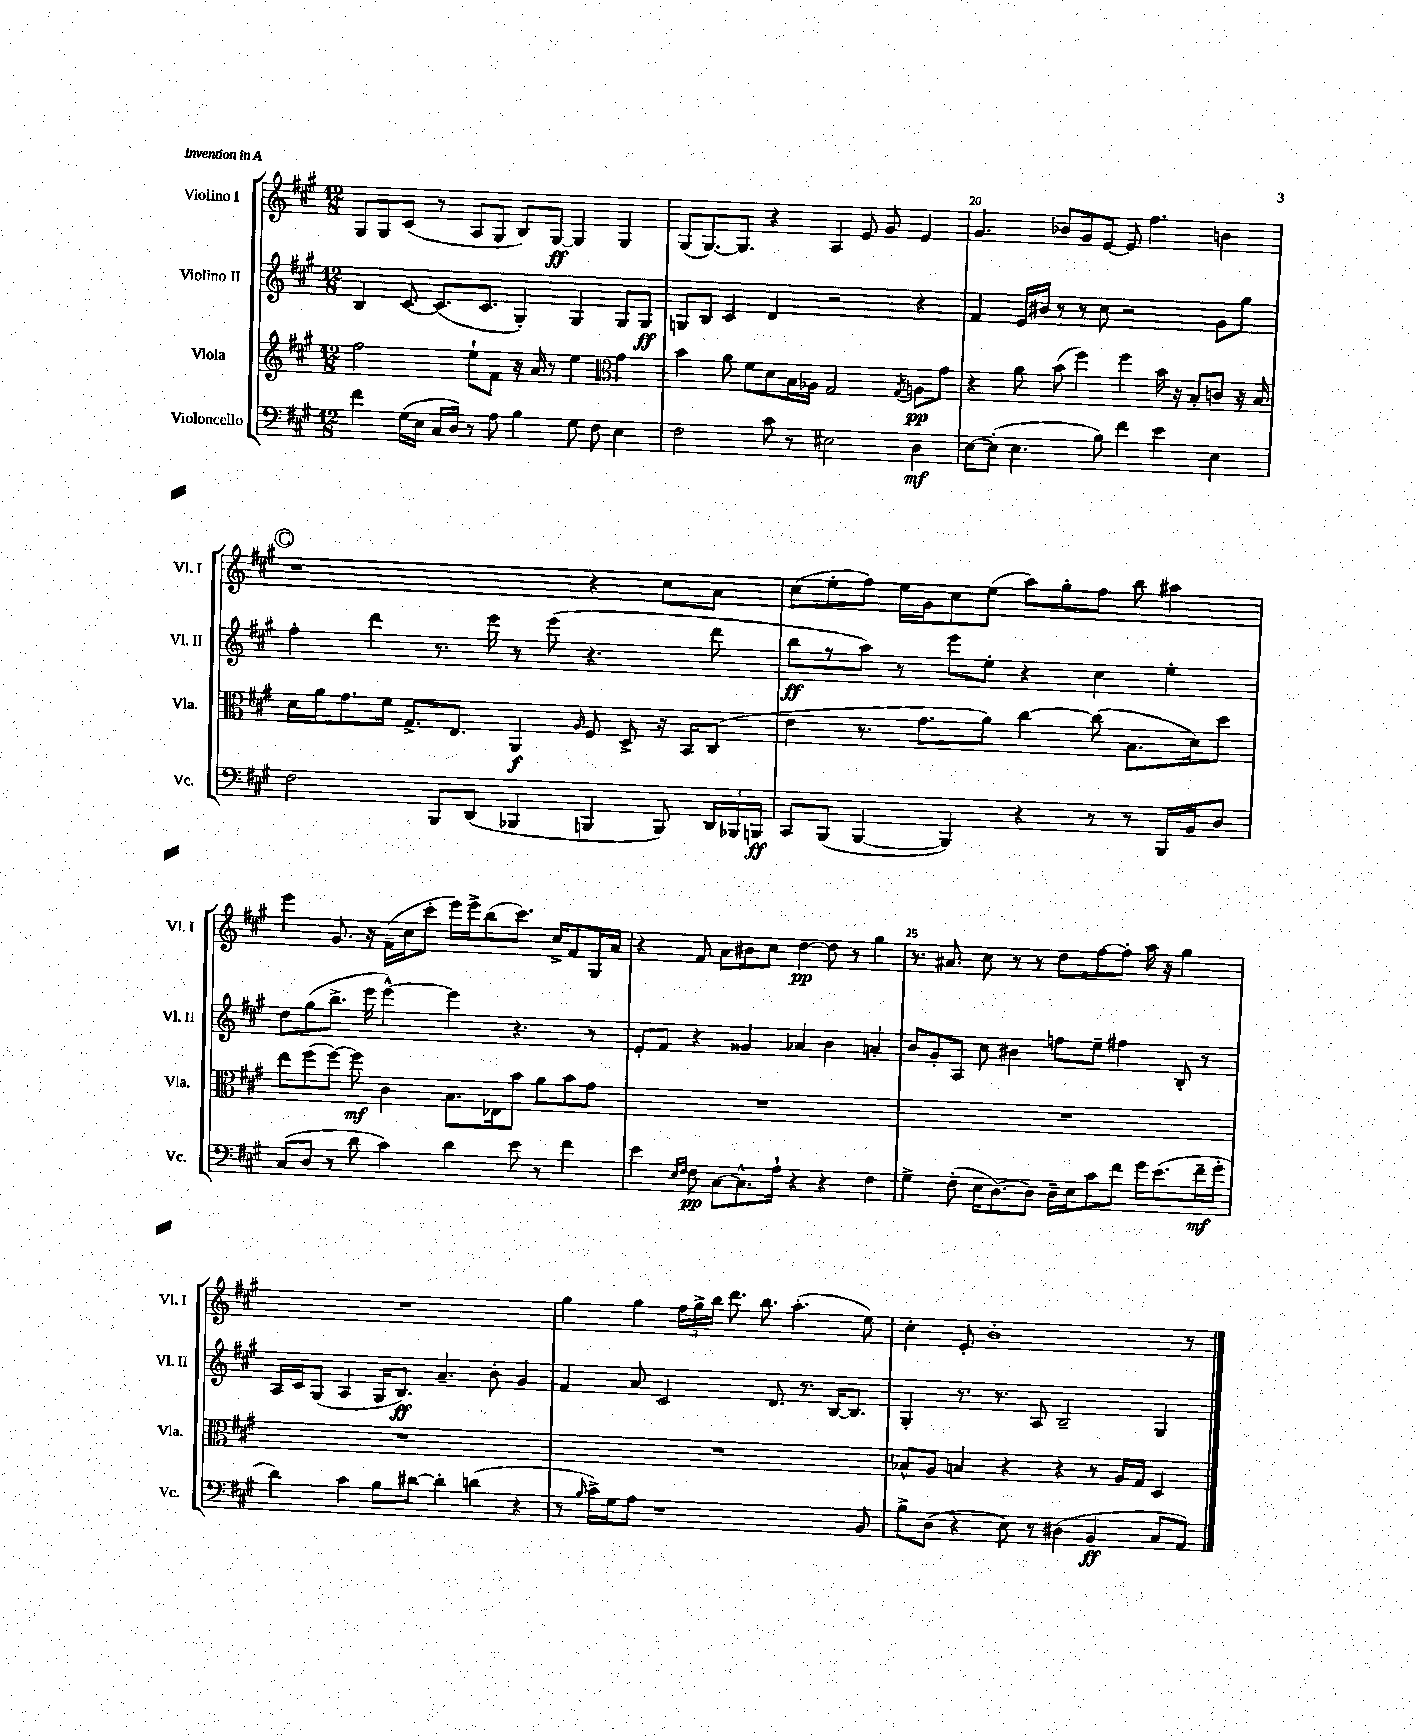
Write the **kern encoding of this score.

**kern	**dynam	**kern	**dynam	**kern	**dynam	**kern	**dynam
*part4	*part4	*part3	*part3	*part2	*part2	*part1	*part1
*staff4	*staff4	*staff3	*staff3	*staff2	*staff2	*staff1	*staff1
*I"Violoncello	*	*I"Viola	*	*I"Violino II	*	*I"Violino I	*
*I'Vc.	*	*I'Vla.	*	*I'Vl. II	*	*I'Vl. I	*
*clefF4	*	*clefG2	*	*clefG2	*	*clefG2	*
*k[f#c#g#]	*	*k[f#c#g#]	*	*k[f#c#g#]	*	*k[f#c#g#]	*
*M12/8	*	*M12/8	*	*M12/8	*	*M12/8	*
=18	=18	=18	=18	=18	=18	=18	=18
4f#\	.	2ff#\	.	4B/	.	8G#/L	.
.	.	.	.	.	.	8G#/	.
(16G#\LL	.	.	.	[8c#/	.	(8c#/J	.
16E\JJ	.	.	.	.	.	.	.
16C#/LL	.	.	.	(8.c#/L]	.	8r	.
16D/JJ)	.	.	.	.	.	.	.
8r	.	8ee`\L	.	.	.	8A/L	.
.	.	.	.	8.c#/J	.	.	.
8A\	.	8f#\J	.	.	.	8G#/J	.
4B\	.	16r	.	4G#'/)	.	8B/L)	.
.	.	16a/	.	.	.	.	.
.	.	8r	.	.	.	[8G#/J	ff
8G#\	.	4ee\	.	4G#/	.	4G#/]	.
8F#\	.	.	.	.	.	.	.
*	*	*clefC3	*	*	*	*	*
4E\	.	4g#\	.	8G#/L	.	4G#/	.
.	.	.	.	8G#/J	ff	.	.
=19	=19	=19	=19	=19	=19	=19	=19
2F#\	.	4b\	.	8Gn/L	.	(8G#/L	.
.	.	.	.	8B/J	.	[8.G#/)	.
.	.	8a\	.	4c#/	.	.	.
.	.	.	.	.	.	8.G#/J]	.
.	.	8f#\L	.	.	.	.	.
8c#\	.	8d\	.	4d/	.	4r	.
8r	.	16B\L	.	.	.	.	.
.	.	16A-X\JJ	.	.	.	.	.
2E#X\	.	2G#/	.	2r	.	4A/	.
.	.	.	.	.	.	8e/	.
.	.	.	.	.	.	8g#/	.
.	.	8qG#/	.	.	.	.	.
4D\	mf	8An\L	pp	4r	.	4e/	.
.	.	8g#\J	.	.	.	.	.
=20	=20	=20	=20	=20	=20	=20	=20
[8E\L	.	4r	.	4f#/	.	4.g#/	.
(8E'\J]	.	.	.	.	.	.	.
4.E\	.	8a\	.	16e/LL	.	.	.
.	.	.	.	16b#X/JJ	.	.	.
.	.	(8b\	.	8r	.	8b-X/L	.
.	.	4ff#\)	.	8r	.	8g#/	.
8B\)	.	.	.	8cc#\	.	[8e/J	.
4f#\	.	4ff#\	.	2r	.	8e/]	.
.	.	.	.	.	.	4.ff#\	.
4e\	.	16b\	.	.	.	.	.
.	.	16r	.	.	.	.	.
.	.	8B'/L	.	.	.	.	.
4E\	.	8cn/J	.	8g#\L	.	4bn\	.
.	.	16r	.	8gg#\J	.	.	.
.	.	16B/	.	.	.	.	.
!!LO:LB:g=z
!!LO:REH:place=s1:t=C
=21	=21	=21	=21	=21	=21	=21	=21
2F#\	.	16d\LL	.	4ff#'\	.	1r	.
.	.	16a\J	.	.	.	.	.
.	.	8.g#\	.	.	.	.	.
.	.	.	.	4ddd\	.	.	.
.	.	16f#\Jk	.	.	.	.	.
.	.	8.G#^/L	.	.	.	.	.
8BBB/L	.	.	.	8.r	.	.	.
.	.	8.E/J	.	.	.	.	.
(8DD/J	.	.	.	.	.	.	.
.	.	.	.	16eee\	.	.	.
4BBB-X/	.	4AA/	f	8r	.	.	.
.	.	.	.	(8eee\	.	.	.
.	.	16qqA/	.	.	.	.	.
4BBBn/	.	8F#/	.	4.r	.	4r	.
.	.	8D^/	.	.	.	.	.
8BBB/)	.	16r	.	.	.	8cc#\L	.
.	.	16BB/KL	.	.	.	.	.
24DD/LL	.	(8C#/J	.	8ddd\	.	8a\J	.
24BBB-X/	.	.	.	.	.	.	.
24BBBn/JJ	ff	.	.	.	.	.	.
=22	=22	=22	=22	=22	=22	=22	=22
8CC#/L	.	4e\	.	8bb\L	ff	(8cc#\L	.
(8BBB/J	.	.	.	8r	.	8ee'\	.
[4BBB/	.	8.r	.	8aa\J)	.	8ff#\J)	.
.	.	.	.	8r	.	16ee\LL	.
.	.	8.g#\L	.	.	.	16g#\J	.
4BBB/])	.	.	.	8eee\L	.	8cc#\	.
.	.	8a\J)	.	8ee'\J	.	(8ee\J	.
4r	.	[4cc#\	.	4r	.	8aa\L)	.
.	.	.	.	.	.	8gg#'\	.
8r	.	(8cc#\]	.	4cc#\	.	8ff#\J	.
8r	.	8.B\L	.	.	.	8bb\	.
16BBB/LL	.	.	.	4ee'\	.	4aa#X\	.
16BB/J	.	16d\k)	.	.	.	.	.
8D/J	.	8dd\J	.	.	.	.	.
!!LO:LB:g=z
=23	=23	=23	=23	=23	=23	=23	=23
(8C#/L	.	8ee\L	.	8dd\L	.	4eee\	.
8D/J	.	(8ff#\	.	(8gg#\	.	.	.
8r	.	[8ff#\J)	.	8.bb^\J	.	8.g#/	.
8d\	.	8ff#\]	mf	.	.	.	.
.	.	.	.	16eee\	.	16r	.
4c#\)	.	4c#\	.	[4eee^^\)	.	(16f#~\LL	.
.	.	.	.	.	.	16cc#\J	.
.	.	.	.	.	.	8ccc#'\J	.
4d\	.	8.B\L	.	4eee\]	.	16eee\LL)	.
.	.	.	.	.	.	16eee^\J	.
.	.	.	.	.	.	(8bb\	.
.	.	16E-X\k	.	.	.	.	.
8e\	.	8b\J	.	4.r	.	8.ccc#\J)	.
8r	.	8a\L	.	.	.	.	.
.	.	.	.	.	.	16cc#^/KL	.
4f#\	.	8b\	.	.	.	8f#/	.
.	.	8g#\J	.	8r	.	16G#/L	.
.	.	.	.	.	.	16a/JJ	.
=24	=24	=24	=24	=24	=24	=24	=24
4e\	.	1.r	.	8e'/L	.	4r	.
.	.	.	.	8f#/J	.	.	.
16qqE/LL	.	.	.	.	.	.	.
16qqF#/JJ	.	.	.	.	.	.	.
8F#\	pp	.	.	4r	.	8f#/	.
[8C#\L	.	.	.	.	.	8a\L	.
8.C#^^\]	.	.	.	4g##X/	.	8b#X\	.
.	.	.	.	.	.	8cc#\J	.
16A`\Jk	.	.	.	.	.	.	.
4r	.	.	.	4a-X/	.	[4dd\	pp
4r	.	.	.	4b\	.	8dd\]	.
.	.	.	.	.	.	8r	.
4F#\	.	.	.	4an'/	.	4gg#\	.
=25	=25	=25	=25	=25	=25	=25	=25
4G#^\	.	1.r	.	8b/L	.	8.r	.
.	.	.	.	8g#'/	.	.	.
.	.	.	.	.	.	8.a#X/	.
(8F#'\	.	.	.	8A/J	.	.	.
16E\KL	.	.	.	8cc#\	.	8cc#\	.
[8.D\)	.	.	.	.	.	.	.
.	.	.	.	4b#X\	.	8r	.
8D\J]	.	.	.	.	.	8r	.
16D~\LL	.	.	.	8ffn\L	.	8dd\L	.
16E\J	.	.	.	.	.	.	.
8c#\	.	.	.	8ee~\J	.	[8ff#\	.
8f#\J	.	.	.	4ff#X\	.	8ff#'\J]	.
16g#\KL	.	.	.	.	.	16aa\	.
(8.e\	.	.	.	.	.	16r	.
.	.	.	.	8B'/	.	4gg#\	.
16f#~\L	mf	.	.	8r	.	.	.
16g#'\JJ	.	.	.	.	.	.	.
!!LO:LB:g=z
=26	=26	=26	=26	=26	=26	=26	=26
4d\)	.	1.r	.	16A/LL	.	1.r	.
.	.	.	.	16c#/J	.	.	.
.	.	.	.	(8G#/J	.	.	.
4c#\	.	.	.	4A/	.	.	.
8B\L	.	.	.	16G#/KL	.	.	.
.	.	.	.	8.B/J)	ff	.	.
[8d#X\J	.	.	.	.	.	.	.
4d#'\]	.	.	.	4.a~/	.	.	.
(4dn\	.	.	.	.	.	.	.
.	.	.	.	8b'\	.	.	.
4r	.	.	.	4g#/	.	.	.
=27	=27	=27	=27	=27	=27	=27	=27
8r	.	1.r	.	4f#/	.	4gg#\	.
16qqB/	.	.	.	.	.	.	.
16c#^\LL)	.	.	.	.	.	.	.
16G#\J	.	.	.	.	.	.	.
8A\J	.	.	.	8a/	.	4gg#\	.
1r	.	.	.	2c#/	.	.	.
.	.	.	.	.	.	24ff#\LL	.
.	.	.	.	.	.	24gg#^\	.
.	.	.	.	.	.	24bb\JJ	.
.	.	.	.	.	.	8.ddd\	.
.	.	.	.	.	.	8.bb\	.
.	.	.	.	8.d/	.	.	.
.	.	.	.	.	.	(4.aa'\	.
.	.	.	.	8.r	.	.	.
.	.	.	.	[16B/KL	.	.	.
.	.	.	.	8.B/J]	.	.	.
8BB/	.	.	.	.	.	8ee\)	.
=28	=28	=28	=28	=28	=28	=28	=28
8B^\L	.	8B-X^^/L	.	4G#'/	.	4cc#'\	.
(8D\J	.	8A/J	.	.	.	.	.
4r	.	4Bn/	.	8.r	.	8e'/	.
.	.	.	.	.	.	1b'	.
.	.	.	.	8.r	.	.	.
8E\)	.	4r	.	.	.	.	.
8r	.	.	.	8A/	.	.	.
(4D#X\	.	4r	.	2B~/	.	.	.
4BB/	ff	8r	.	.	.	.	.
.	.	16A/LL	.	.	.	.	.
.	.	16G#/JJ	.	.	.	.	.
8C#/L	.	4D/	.	4G#/	.	.	.
8AA/J)	.	.	.	.	.	8r	.
==	==	==	==	==	==	==	==
*-	*-	*-	*-	*-	*-	*-	*-
